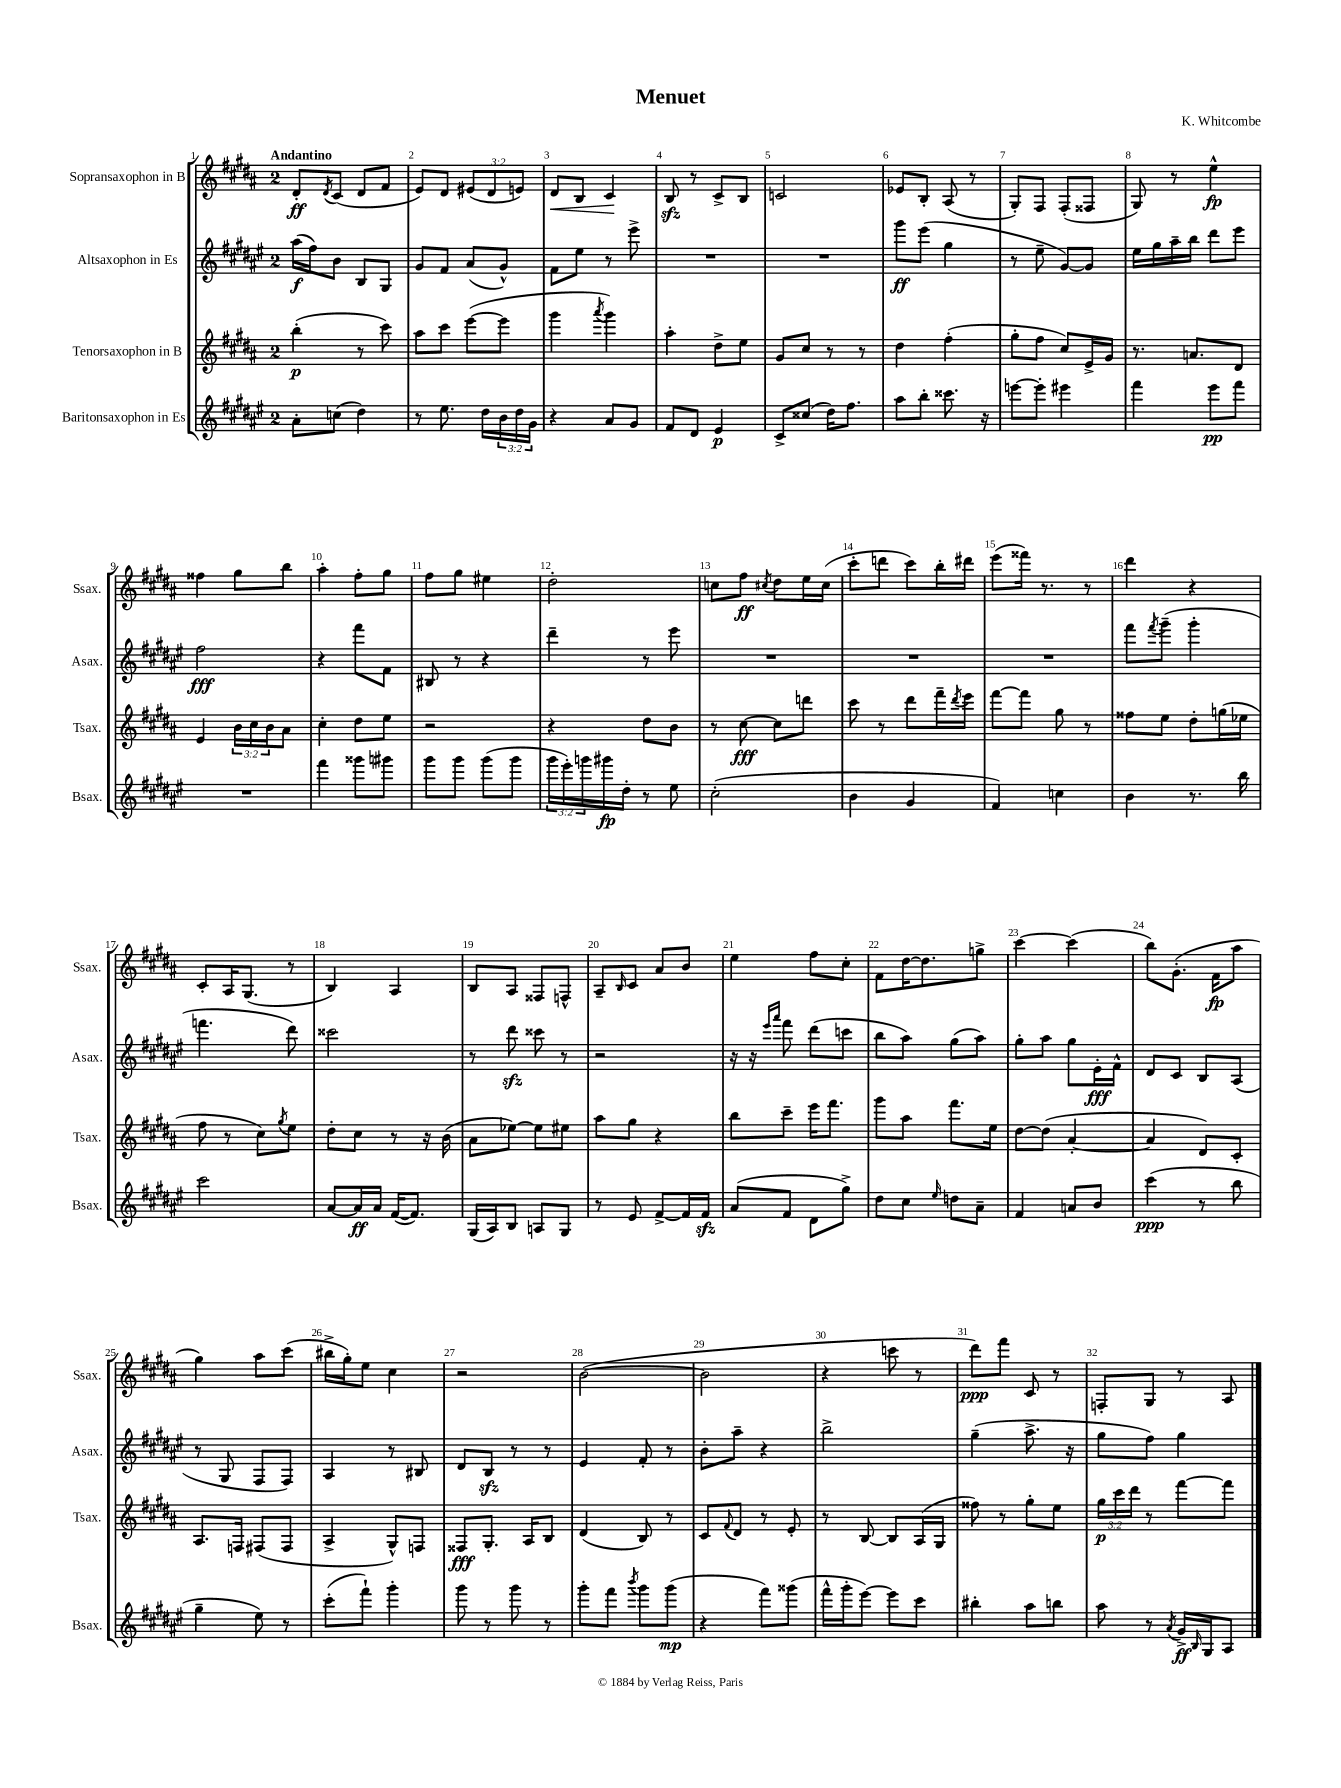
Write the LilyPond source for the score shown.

\header { title = "Menuet" composer = "K. Whitcombe" }
<<
\new StaffGroup <<
\new Staff = "s0" \with { instrumentName = "Sopransaxophon in B" shortInstrumentName = "Ssax." } {
    \clef treble \key b \major \once \override Staff.TimeSignature.style = #'single-digit \time 2/4 \override Staff.TupletNumber.text = #tuplet-number::calc-fraction-text \tempo "Andantino"
    dis'8-.\ff \acciaccatura { dis'8 } cis'8( dis'8 fis'8 |
    e'8) dis'8 \tuplet 3/2 { eis'8( dis'8 e'8) } |
    dis'8\< b8 cis'4\! |
    b8\sfz r8 cis'8-> b8 |
    c'2 |
    ees'8 b8-. ais8( r8 |
    gis8-.) fis8 fis8-.( fisis8 |
    gis8) r8 e''4-^\fp |
    fisis''4 gis''8 b''8 |
    ais''4-. fis''8-. gis''8 |
    fis''8 gis''8 eis''4 |
    dis''2-. |
    c''8 fis''8\ff \acciaccatura { cis''8 } dis''8 e''16 cis''16( |
    cis'''8-. d'''8 cis'''8) b''16-. dis'''16 |
    e'''8( fisis'''16) r8. r8 |
    dis'''4 r4 |
    cis'8-. ais16 gis8.( r8 |
    b4) ais4 |
    b8 ais8 fisis8 f8-^ |
    ais8-- \grace { b16 } cis'8 ais'8 b'8 |
    e''4 fis''8 cis''8-. |
    fis'8 dis''16~ dis''8. g''8-> |
    cis'''4~ cis'''4( |
    b''8) gis'8.-.( fis'16\fp ais''8 |
    gis''4) ais''8 cis'''8( |
    bis''16-> gis''16-.) e''8 cis''4 |
    r2 |
    b'2~( |
    b'2 |
    r4 c'''8 r8 |
    dis'''8\ppp) fis'''8 cis'8 r8 |
    f8-. gis8 r8 ais8 \bar "|." |
}
\new Staff = "s1" \with { instrumentName = "Altsaxophon in Es" shortInstrumentName = "Asax." } {
    \clef treble \key fis \major \once \override Staff.TimeSignature.style = #'single-digit \time 2/4
    ais''16\f( fis''16) b'8 b8 gis8 |
    gis'8 fis'8 ais'8( gis'8-^) |
    fis'8 eis''8 r8 eis'''8-> |
    R2 |
    R2 |
    gis'''8\ff eis'''8( gis''4 |
    r8 eis''8-- gis'8~) gis'8 |
    eis''16 gis''16 ais''16-- b''16 dis'''8 eis'''8 |
    fis''2\fff |
    r4 fis'''8 fis'8 |
    bis8 r8 r4 |
    dis'''4-- r8 eis'''8 |
    R2 |
    R2 |
    R2 |
    fis'''8 \acciaccatura { fis'''8 } gis'''8--( gis'''4-. |
    f'''4. dis'''8) |
    cisis'''2 |
    r8 dis'''8\sfz cisis'''8 r8 |
    r2 |
    r16 r16 \grace { eis'''16 ais'''16 } fis'''8 dis'''8( c'''8 |
    b''8 ais''8) gis''8( ais''8) |
    gis''8-. ais''8 gis''8 eis'16-.\fff fis'16-^ |
    dis'8 cis'8 b8 ais8( |
    r8 gis8 fis8 fis8) |
    ais4 r8 bis8 |
    dis'8 b8\sfz r8 r8 |
    eis'4 fis'8-. r8 |
    b'8-. ais''8-- r4 |
    b''2-> |
    gis''4--( ais''8.-> r16 |
    gis''8 fis''8) gis''4 \bar "|." |
}
\new Staff = "s2" \with { instrumentName = "Tenorsaxophon in B" shortInstrumentName = "Tsax." } {
    \clef treble \key b \major \once \override Staff.TimeSignature.style = #'single-digit \time 2/4 \override Staff.TupletNumber.text = #tuplet-number::calc-fraction-text
    b''4-.\p( r8 cis'''8) |
    ais''8 cis'''8 e'''8~( e'''8 |
    gis'''4 \acciaccatura { ais'''8 } gis'''4) |
    ais''4-. dis''8-> e''8 |
    gis'8 cis''8 r8 r8 |
    dis''4 fis''4-.( |
    gis''8-. fis''8 cis''8) e'16-> gis'16 |
    r8. a'8. dis'8 |
    e'4 \tuplet 3/2 { b'16 cis''16 b'16 } ais'8 |
    cis''4-. dis''8 e''8 |
    r2 |
    r4 dis''8 b'8 |
    r8 cis''8~\fff cis''8 d'''8 |
    cis'''8 r8 dis'''8 fis'''16-- \acciaccatura { dis'''8 } e'''16 |
    fis'''8~ fis'''8 gis''8 r8 |
    fisis''8 e''8 dis''8-. g''16( ees''16 |
    fis''8 r8 cis''8) \acciaccatura { gis''8 } e''8 |
    dis''8-. cis''8 r8 r16 b'16( |
    ais'8 ees''8~) ees''8 eis''8 |
    ais''8 gis''8 r4 |
    b''8 cis'''8-- e'''16 fis'''8. |
    gis'''8 ais''8 fis'''8. e''16 |
    dis''8~ dis''8( ais'4~-. |
    ais'4 dis'8) cis'8-. |
    ais8. f16 fis8( fis8 |
    ais4-> gis8-^) f8 |
    fisis8\fff gis8.-. ais16 b8 |
    dis'4( b8) r8 |
    cis'8 \appoggiatura { fis'8 } dis'8 r8 e'8-. |
    r8 b8~ b8 ais16( gis16 |
    fisis''8) r8 gis''8-. e''8 |
    \tuplet 3/2 { gis''16\p cis'''16 dis'''16 } r8 fis'''8~ fis'''8 \bar "|." |
}
\new Staff = "s3" \with { instrumentName = "Baritonsaxophon in Es" shortInstrumentName = "Bsax." } {
    \clef treble \key fis \major \once \override Staff.TimeSignature.style = #'single-digit \time 2/4 \override Staff.TupletNumber.text = #tuplet-number::calc-fraction-text
    ais'8-. c''8( dis''4) |
    r8 eis''8. dis''16 \tuplet 3/2 { b'16 dis''16 gis'16 } |
    r4 ais'8 gis'8 |
    fis'8 dis'8 eis'4\p |
    cis'8-> cisis''8( dis''16) fis''8. |
    ais''8 b''8-. cisis'''8. r16 |
    e'''8~ e'''8-. eis'''4 |
    fis'''4 eis'''8\pp fis'''8 |
    R2 |
    fis'''4 gisis'''8 gis'''8 |
    gis'''8 gis'''8 gis'''8( gis'''8 |
    \tuplet 3/2 { gis'''16 eis'''16-.) g'''16 } gis'''16\fp dis''16-. r8 eis''8 |
    cis''2-.( |
    b'4 gis'4 |
    fis'4) c''4 |
    b'4 r8. b''16 |
    cis'''2 |
    ais'8~ ais'16\ff ais'16 fis'16~( fis'8.) |
    gis16( ais16) b8 a8 gis8 |
    r8 eis'8 fis'8~-> fis'16 fis'16\sfz |
    ais'8( fis'8 dis'8 gis''8->) |
    dis''8 cis''8 \grace { eis''16 } d''8 ais'8-- |
    fis'4 a'8 b'8 |
    cis'''4\ppp( r8 b''8 |
    gis''4-- eis''8) r8 |
    cis'''8-.( fis'''8-!) gis'''4-. |
    gis'''8 r8 gis'''8 r8 |
    gis'''8-. fis'''8 \acciaccatura { b'''8 } gis'''8 gis'''8\mp( |
    r4 fis'''8) gisis'''8( |
    fis'''16-^ gis'''16-. eis'''8~) eis'''8 cis'''8 |
    bis''4-. ais''8 b''8 |
    ais''8 r8 \acciaccatura { ais'8 } gis'16->\ff \grace { b16 } gis16 ais8 \bar "|." |
}
>>
>>
\layout { \context { \Score \override BarNumber.break-visibility = ##(#f #t #t) barNumberVisibility = #all-bar-numbers-visible } }
